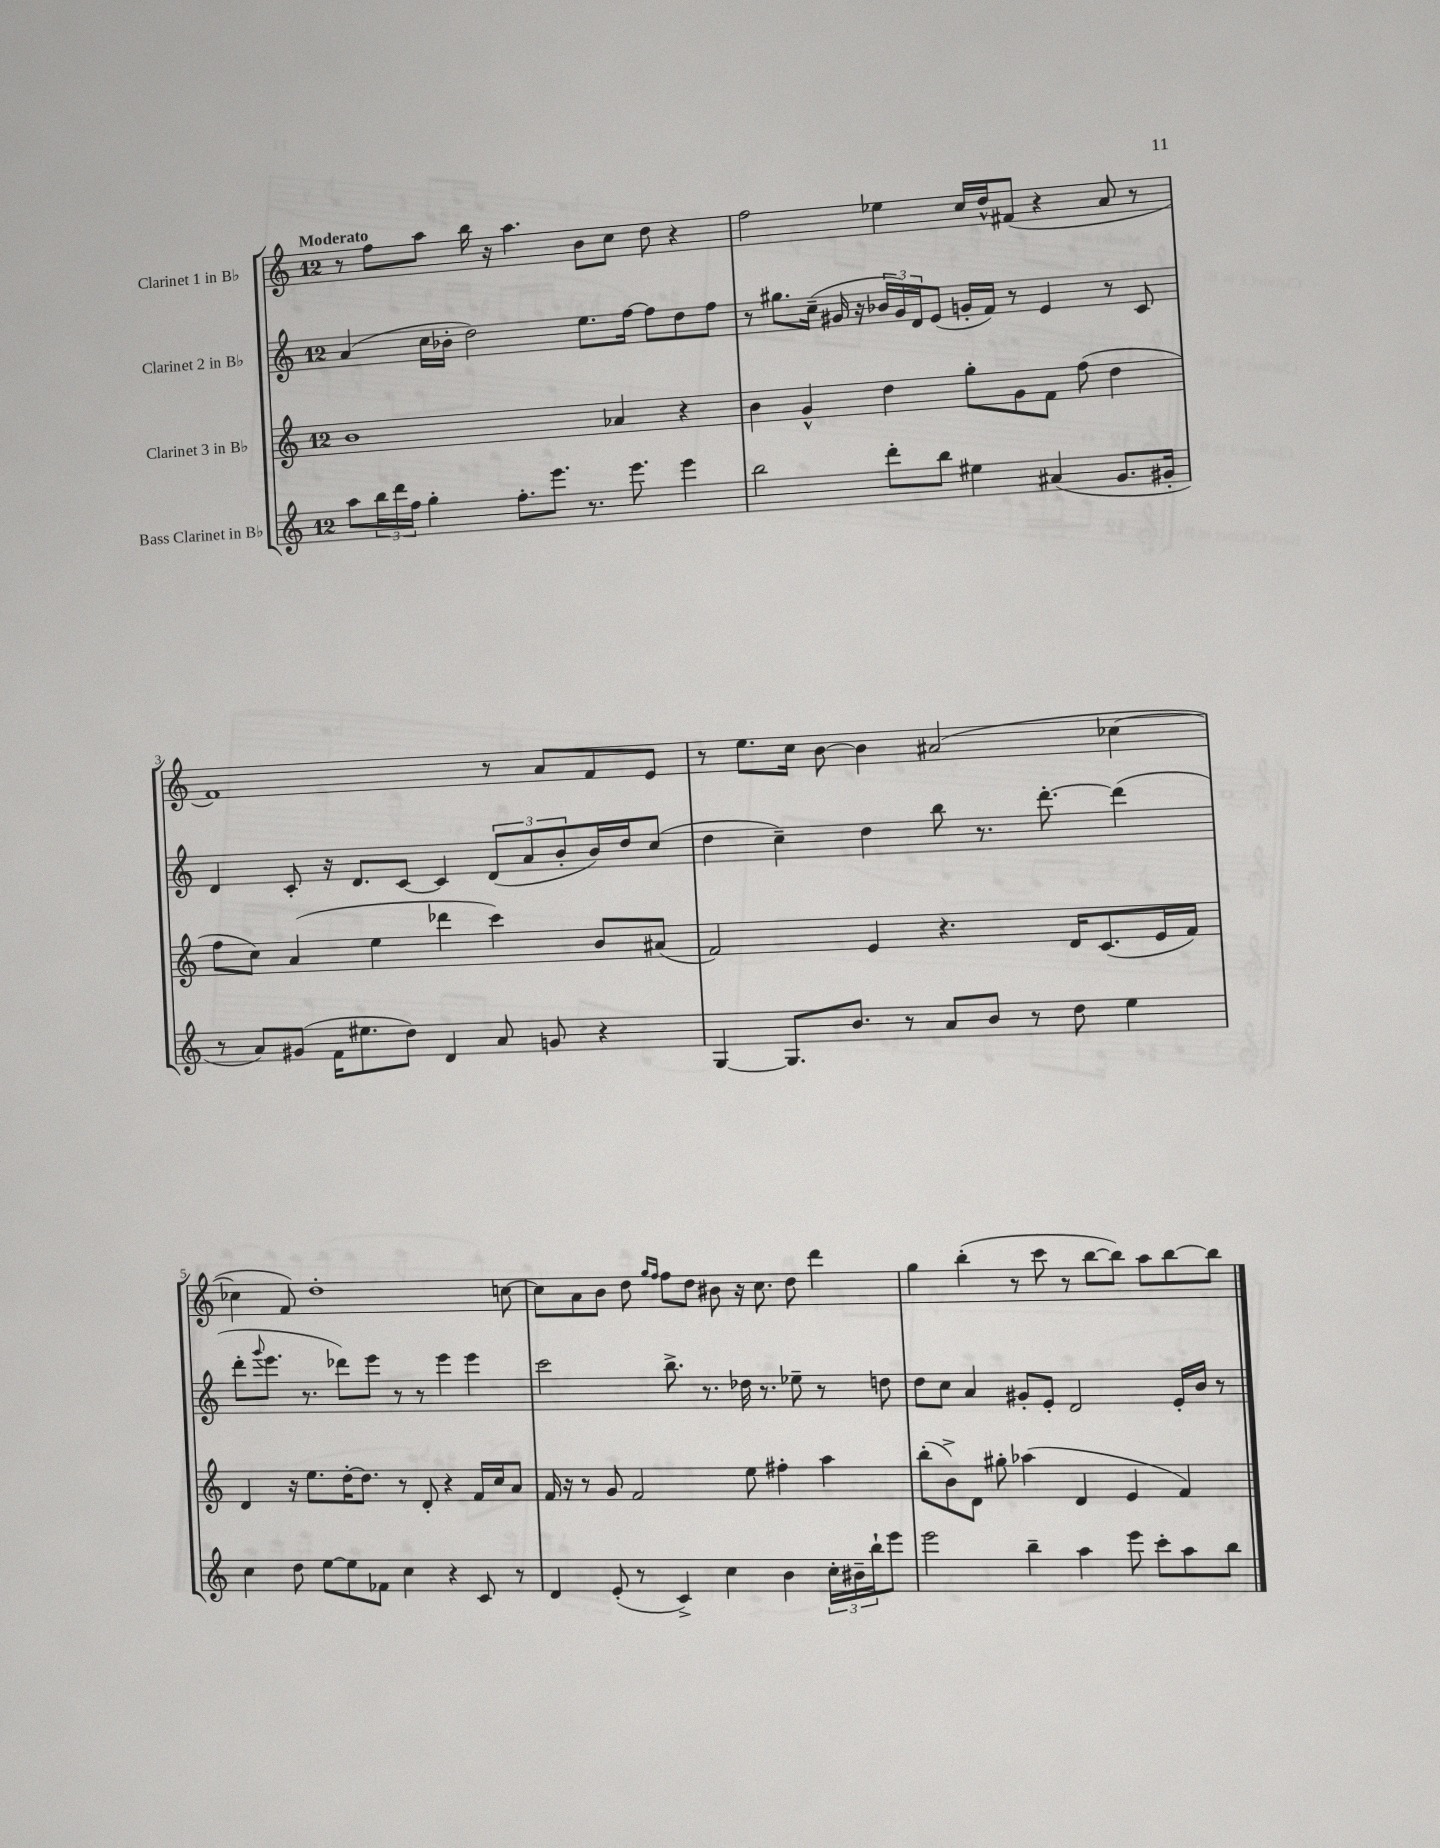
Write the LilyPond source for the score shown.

<<
\new StaffGroup <<
\new Staff = "s0" \with { instrumentName = "Clarinet 1 in Bb" } {
    \clef treble \key c \major \once \override Staff.TimeSignature.style = #'single-digit \time 12/8 \tempo "Moderato"
    r8 f''8 a''8 b''16 r16 a''4. b'8 c''8 d''8 r4 |
    f''2 ees''4 c''16 d''16-^ fis'8( r4 a'8 r8 |
    f'1) r8 a'8 f'8 e'8 |
    r8 e''8. c''16 b'8~ b'4 ais'2( ces''4~ |
    ces''4 f'8) d''1-. c''8~ |
    c''8 a'8 b'8 d''8 \grace { g''16 f''16 } f''8 d''8 bis'8 r16 c''8. d''8 d'''4 |
    g''4 b''4-.( r8 c'''8 r8 b''8~ b''8) a''8 b''8~ b''8 \bar "|." |
}
\new Staff = "s1" \with { instrumentName = "Clarinet 2 in Bb" } {
    \clef treble \key c \major \once \override Staff.TimeSignature.style = #'single-digit \time 12/8
    a'4( c''16 bes'16-. d''2) e''8. f''16~ f''8 d''8 f''8 |
    r8 gis''8. c''16--( gis'16 r16 \tuplet 3/2 { bes'16 gis'16) d'16 } e'8( g'16-. f'16) r8 e'4 r8 c'8 |
    d'4 c'8-. r16 d'8. c'8~ c'4 \tuplet 3/2 { d'8( a'8 b'8-. } b'16) d''16 c''8( |
    d''4 c''4--) d''4 b''8 r8. d'''8.~-. d'''4( |
    d'''8-. \appoggiatura { g'''8 } e'''8. r8. des'''8) e'''8 r8 r8 e'''4 e'''4 |
    c'''2 b''8.-> r8. des''16 r8. ees''8-- r8 d''8 |
    d''8 c''8 a'4 gis'8-. e'8-. d'2 e'16-. b'16 r8 \bar "|." |
}
\new Staff = "s2" \with { instrumentName = "Clarinet 3 in Bb" } {
    \clef treble \key c \major \once \override Staff.TimeSignature.style = #'single-digit \time 12/8
    b'1 aes'4 r4 |
    b'4 g'4-^ d''4 g''8-. g'8 f'8 f''8( d''4 |
    f''8 c''8) a'4( e''4 des'''4 c'''4) b'8 ais'8( |
    f'2) e'4 r4. d'16 c'8.( e'16 f'16) |
    d'4 r16 e''8. d''16~-. d''8. r8 d'8-. r4 f'16 c''16 a'8 |
    f'16 r16 r8 g'8 f'2 e''8 fis''4-. a''4 |
    b''8-.( b'8->) d'8 gis''8-. aes''4( d'4 e'4 f'4) \bar "|." |
}
\new Staff = "s3" \with { instrumentName = "Bass Clarinet in Bb" } {
    \clef treble \key c \major \once \override Staff.TimeSignature.style = #'single-digit \time 12/8
    a''8 \tuplet 3/2 { b''16 d'''16 f''16 } g''4-. f''8.-. e'''8. r8. e'''8. e'''4 |
    b''2 d'''8-. b''8 eis''4 ais'4( g'8. gis'16-. |
    r8 a'8) gis'8( f'16 eis''8. d''8) d'4 a'8 g'8 r4 |
    g4~ g8. b'8. r8 a'8 b'8 r8 d''8 e''4 |
    c''4 d''8 e''8~ e''8 fes'8 c''4 r4 c'8 r8 |
    d'4 e'8-.( r8 c'4->) c''4 b'4 \tuplet 3/2 { c''16-. bis'16-- b''16-! } e'''8 |
    e'''2 b''4-- a''4 e'''8 c'''8-. a''8 b''8 \bar "|." |
}
>>
>>
